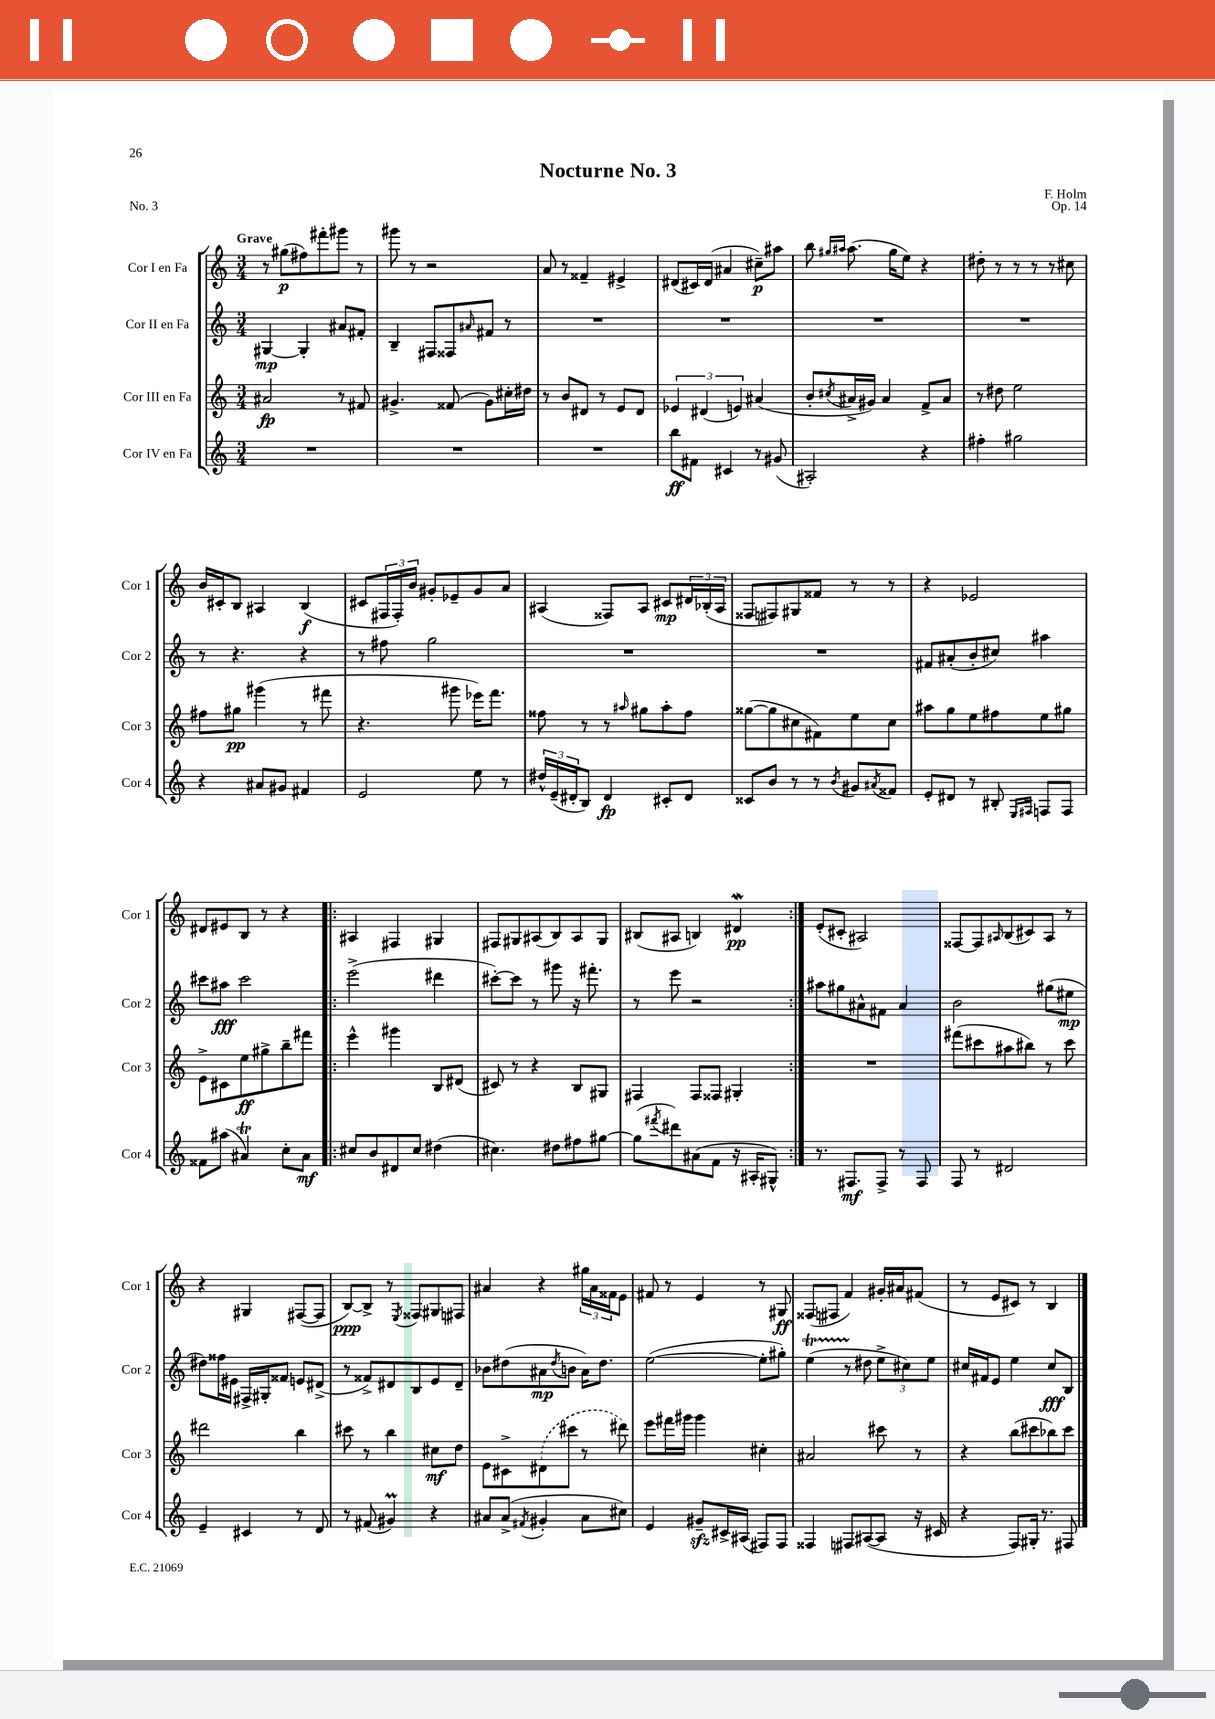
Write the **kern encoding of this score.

**kern	**kern	**kern	**kern
*staff4	*staff3	*staff2	*staff1
*clefG2	*clefG2	*clefG2	*clefG2
*k[]	*k[]	*k[]	*k[]
*M3/4	*M3/4	*M3/4	*M3/4
2.r	2a#/	[4G#/	8r
.	.	.	(8gg#\L
.	.	4G#'/]	8ff#\)
.	.	.	8fff#'\
.	8r	8a#/L	8ggg#\J
.	8f#/	8f#'/J	8r
=	=	=	=
2.r	4.g#^/	4B~/	8ggg#\
.	.	.	8r
.	.	8F#/L	2r
.	(8f##/	8F##/	.
.	.	16qqa#/	.
.	8g#\L)	8f#/J	.
.	16cc#'\L	8r	.
.	16dd#\JJ	.	.
=	=	=	=
2.r	8r	2.r	8a/
.	8b/L	.	8r
.	8d#/J	.	4f##~/
.	8r	.	.
.	8e/L	.	4e#^/
.	8d#/J	.	.
=	=	=	=
8bb\L	6e-/	2.r	(8d#/L
8f#\J	.	.	16c#/L)
.	(6d#/	.	.
.	.	.	(16d#/JJ
4c#/	.	.	4a#/
.	6e/)	.	.
8r	(4a#/	.	8cc#~\L)
(8g#/	.	.	8aa#\J
=	=	=	=
2A#'/)	8b'/L	2.r	8bb\
.	.	.	16qqgg#/LL
.	8qcc#/	.	16qqaa#/JJ
.	16a#^/L	.	(8.aa#\
.	16g#/JJ)	.	.
.	4a#/	.	.
.	.	.	16gg#\LK
.	.	.	8ee\J)
4r	8f^/L	.	4r
.	8a#/J	.	.
=	=	=	=
4ff#'\	8r	2.r	8dd#'\
.	8dd#\	.	8r
2gg#\	2ee\	.	8r
.	.	.	8r
.	.	.	8r
.	.	.	8cc#\
=	=	=	=
4r	8ff#\L	8r	16b/LL
.	.	.	16c#'/J
.	8gg#\J	4.r	8B/J
8a#/L	(4ggg#\	.	4A#/
8g#/J	.	.	.
4f#/	8r	4r	(4B/
.	8fff#\	.	.
=	=	=	=
2e/	4.r	8r	8c#/L
.	.	8ff#\	24F#/L
.	.	.	24F#'/)
.	.	.	24b/JJ
.	.	2gg\	8g#'/L
.	8ggg#\	.	8e-~/
8ee\	16eee-\LK)	.	8g#/
.	8.fff\J	.	.
8r	.	.	8a/J
=	=	=	=
24dd#^^/LL	8ff##\	2.r	(4A#/
(24e~/	.	.	.
24d#'/J	.	.	.
8B/J)	8r	.	.
4d#/	8r	.	8F##/L)
.	16qqaa#/	.	.
.	8gg#\L	.	8A#/J
8c#'/L	8aa#'\	.	8c#/L
8d#/J	8ff##\J	.	24d#/L
.	.	.	(24B-'/
.	.	.	24A#/JJ
=	=	=	=
8c##/L	([8gg##\L	2.r	8F##/L
8b/J	8gg##\]	.	8F#/)
8r	8cc#\	.	8G#/
8r	8f#\)	.	8f##/J
8qb/	.	.	.
8g#/L	8ee\	.	8r
8qa#/	.	.	.
8f##/J	8cc#\J	.	8r
=	=	=	=
8e'/L	8aa#\L	8f#/L	4r
8d#/J	8gg\	(8a#'/	.
8r	8ee\	8b'/	2e-/
8B#'/	8ff#\	8cc#/J)	.
16qqE/LL	.	.	.
16qqF#/JJ	.	.	.
8F/L	8ee\	4aa#\	.
8F/J	8gg#\J	.	.
=	=	=	=
8f##\L	8e^\L	8ccc#\L	8d#/L
(8aa#\J	8c#\	8aa#\J	8e#/
4a#/)	8ee\	2ccc#\	8B/J
.	8gg#^\	.	8r
8cc'\L	8bb~\	.	4r
8a#\J	8fff#\J	.	.
=!|:	=!|:	=!|:	=!|:
8cc#/L	4eee^^\	(2eee^\	4A#/
8b/	.	.	.
8d#/	4ggg#\	.	4F#/
8cc#/J	.	.	.
(4dd#\	8B/L	4ddd#\	4G#/
.	(8d#/J	.	.
=	=	=	=
4.cc#\)	8c#/)	[8ccc#'\L)	8F#/L
.	8r	8ccc#\]J	8G#/
.	4r	8r	(8A#/
8dd#\L	.	8ggg#\	8B/)
8ff#\	8B/L	16r	8A#/
.	.	8.fff#'\	.
[8gg#\J	8G#/J	.	8G#/J
=	=	=	=
(8gg#\]L	4F#/	8r	(8B#/L
8qfff#/	.	.	.
8ddd#\)	.	8eee\	8A#/J
(8a#\	8F#/L	2r	4B/)
8f\J	8F##/J	.	.
16r	4G#'/	.	4d#/
16A#'/LK	.	.	.
8G#^^/J)	.	.	.
=:|!	=:|!	=:|!	=:|!
8.r	2.r	8aa#\L	(8e'/L
.	.	8gg#\	8c#'/J
8.F#/L	.	.	.
.	.	8a#^^\	2A#/)
8F#^/J	.	8f#\J	.
8r	.	4a#/	.
8F#/	.	.	.
=	=	=	=
8F/	(8fff#\L	2b\	[8F##/L
8r	8ccc#\	.	8F##/]
.	.	.	16qqA#/
2d#/	8aa#\	.	(8B/
.	8bb#\J)	.	8c#/)
.	8r	(8gg#\L	8A#/J
.	8ccc#\	8ee#\J	8r
=	=	=	=
4e~/	2ddd#\	8dd#\L)	4r
.	.	16ff##\L	.
.	.	16e#\JJ	.
4c#/	.	16F#^/LL	4G#/
.	.	16G#'/J	.
.	.	8f##/J	.
8r	4bb\	8e/L	([8F#/L
8d/	.	(8d#^/J	8F#/]J
=	=	=	=
8r	8ccc#\	8r	[8B/L)
(8f#/	8r	8f##^/L)	8B^/]J
4g#/)	4bb\	8d#/	8r
.	.	.	8qE/
.	.	8B/	8F##/L
4r	8cc#\L	8e/	8G#/
.	8dd\J	8d#~/J	8F#/J
=	=	=	=
8a#/L	8e\L	8b-\L	4a#/
(8a#^/J	8c#^\	(8dd#\	.
8qf#/	.	.	.
4g#'/	(8d#\	8a#\	4r
.	.	8qdd#/	.
.	8ccc#\J	8b\J	.
8a#\L	8r	16a#\LK)	24gg#\LL
.	.	.	24a#\
.	.	8.dd#\J	.
.	.	.	24f##\J
8cc#\J)	8ddd#\)	.	8e\J
=	=	=	=
4e/	8eee\L	([2ee\	8f#/
.	16fff#\L	.	8r
.	16ggg#\JJ	.	.
8g#~/L	4ggg#\	.	4e/
16c#^/L	.	.	.
(16A#/JJ	.	.	.
8F#/L)	4cc#'\	8ee'\]L	8r
8F#/J	.	8gg#'\J)	8G#/
=	=	=	=
4F##/	2a#/	(4ee\	(8F##/L
.	.	.	8F#/J
8F#/L	.	8r	4f/)
([8A#/	.	8dd#\	.
8A#/]J	8ccc#\	12ee^\L	16g#'/LL
.	.	.	16a#/J
.	.	12cc#\)	.
16r	8r	.	(8f#/J
.	.	12ee\J	.
16c#/	.	.	.
=	=	=	=
4r	4r	16cc#/LL	8r
.	.	16f#/J	.
.	.	8e/J	8e/L
8F/L)	(8bb\L	4ee\	8c#/J)
16G#'/Jk	8ccc#\	.	8r
8.r	.	.	.
.	8bb-\)	8cc#/L	4B/
8F#/	8ccc#\J	8B/J	.
==	==	==	==
*-	*-	*-	*-
